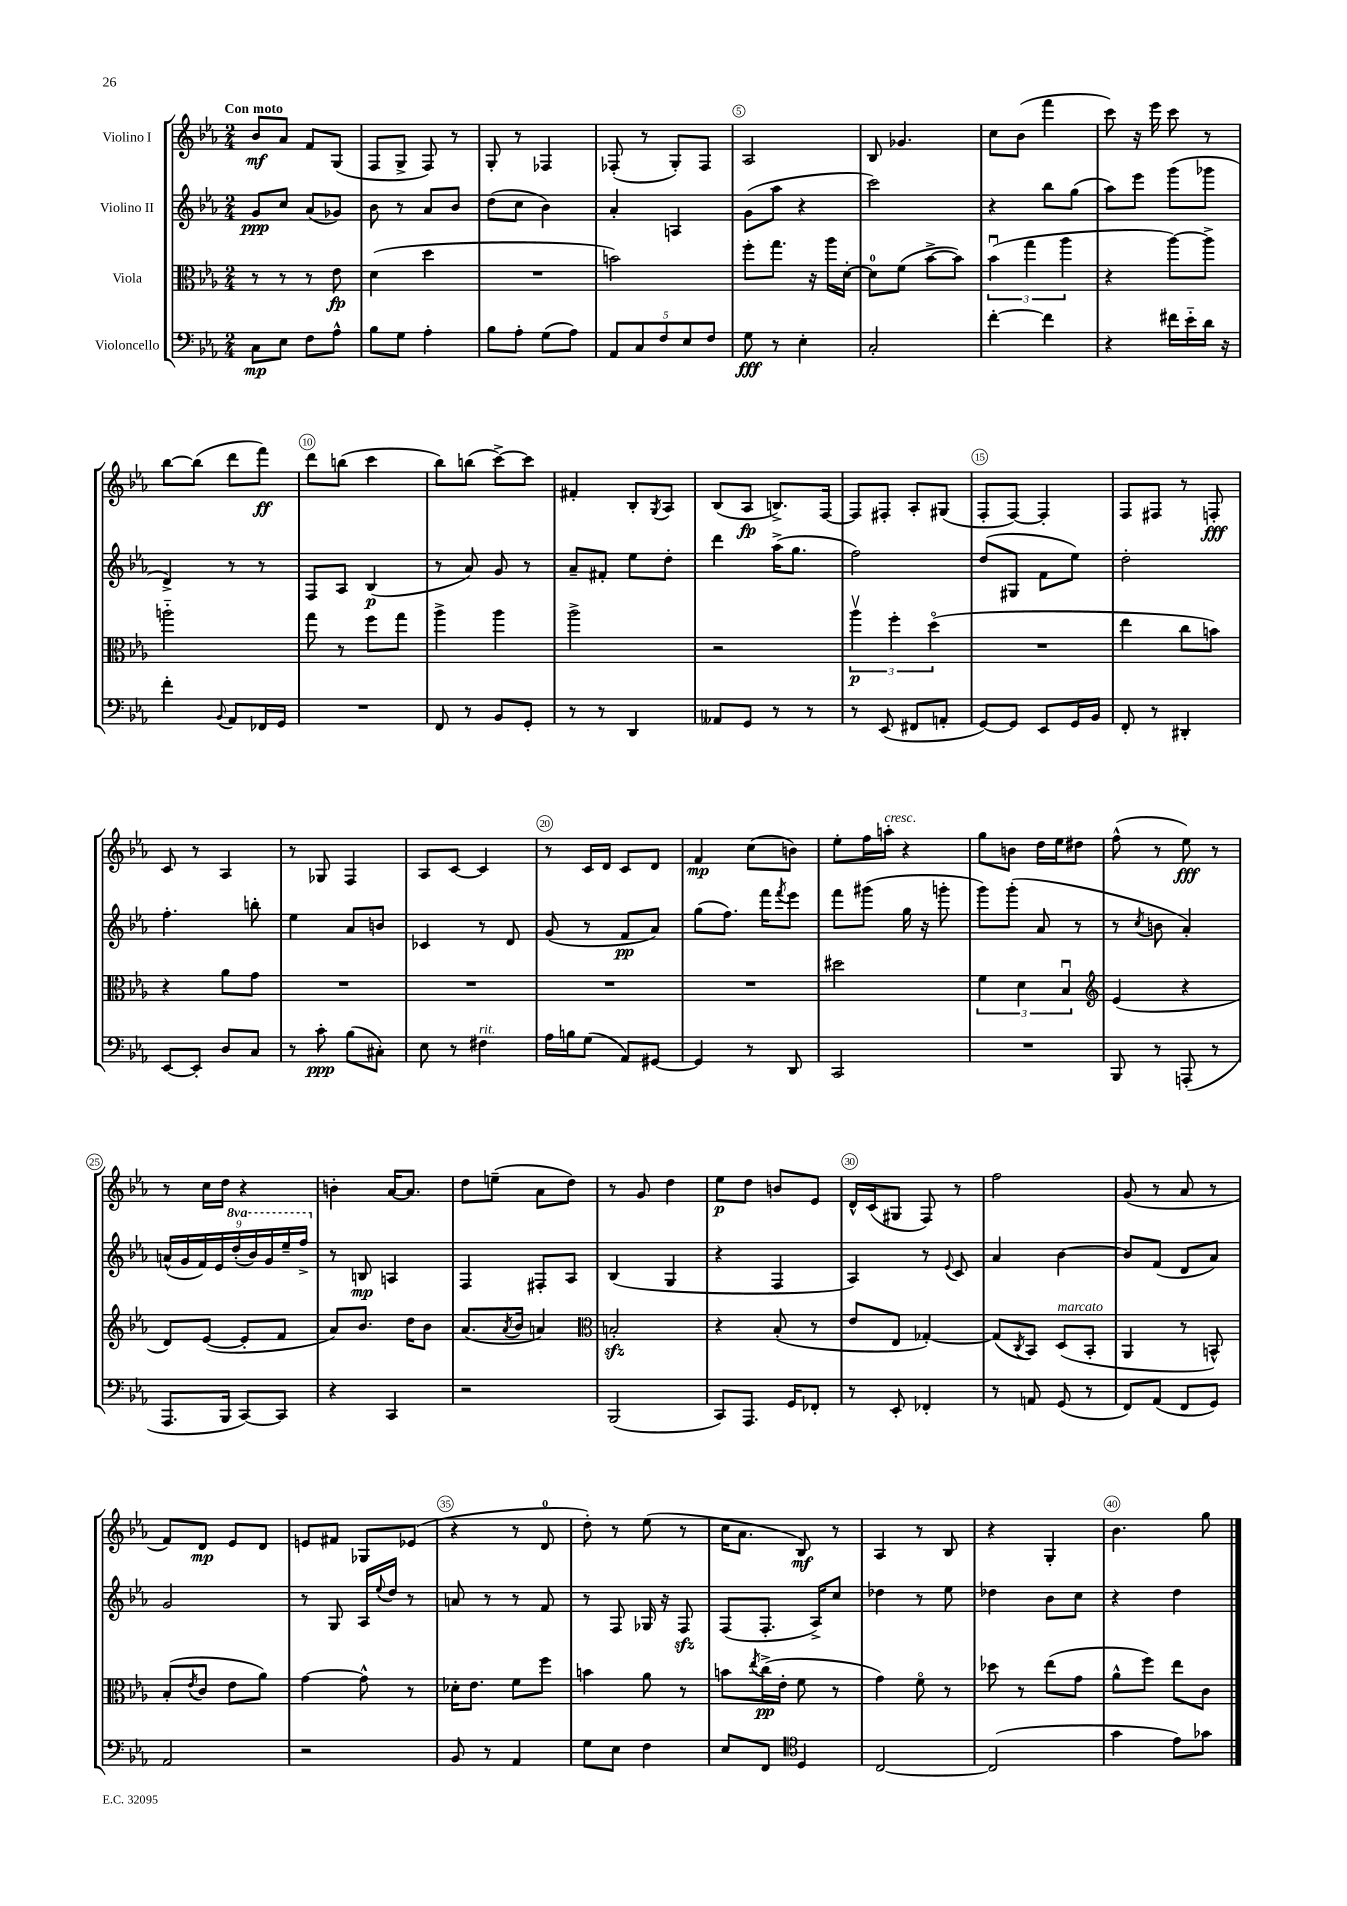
<<
\new StaffGroup <<
\new Staff = "s0" \with { instrumentName = "Violino I" } {
    \clef treble \key ees \major \numericTimeSignature \time 2/4 \tempo "Con moto"
    bes'8\mf aes'8 f'8 g8( |
    f8 g8-> f8) r8 |
    g8-. r8 fes4 |
    fes8-.( r8 g8-.) fes8 |
    aes2 |
    bes8 ges'4. |
    c''8 bes'8( f'''4 |
    c'''8) r16 ees'''16 c'''8 r8 |
    bes''8~ bes''8( d'''8 f'''8\ff) |
    d'''8 b''8( c'''4 |
    bes''8) b''8( c'''8~->) c'''8 |
    fis'4-. bes8-. \acciaccatura { g8 } aes8 |
    bes8( aes8\fp b8.->) f16~ |
    f8 fis8-. aes8-. gis8( |
    f8-. f8~) f4-. |
    f8 fis8 r8 f8-.\fff |
    c'8 r8 aes4 |
    r8 ges8 f4 |
    aes8 c'8~ c'4 |
    r8 c'16 d'16 c'8 d'8 |
    f'4\mp c''8( b'8) |
    ees''8-. f''16 a''16-.^\markup { \italic "cresc." } r4 |
    g''8 b'8 d''16 ees''16 dis''8 |
    f''8-^( r8 ees''8\fff) r8 |
    r8 c''16 d''16 r4 |
    b'4-. aes'16~ aes'8. |
    d''8 e''8--( aes'8 d''8) |
    r8 g'8 d''4 |
    ees''8\p d''8 b'8 ees'8 |
    d'16-^ c'16( gis8 f8) r8 |
    f''2 |
    g'8( r8 aes'8 r8 |
    f'8) d'8\mp ees'8 d'8 |
    e'8 fis'8 ges8 ees'8( |
    r4 r8 d'8-0 |
    d''8-.) r8 ees''8( r8 |
    c''16 aes'8. bes8\mf) r8 |
    aes4 r8 bes8 |
    r4 g4-. |
    bes'4. g''8 \bar "|." |
}
\new Staff = "s1" \with { instrumentName = "Violino II" } {
    \clef treble \key ees \major \numericTimeSignature \time 2/4 \set Staff.ottavationMarkups = #ottavation-simple-ordinals
    g'8\ppp c''8 aes'8( ges'8) |
    bes'8 r8 aes'8 bes'8 |
    d''8( c''8 bes'4) |
    aes'4-. a4 |
    g'8( aes''8 r4 |
    c'''2) |
    r4 bes''8 g''8( |
    aes''8) ees'''8 g'''8( ges'''8 |
    d'4->) r8 r8 |
    f8 aes8 bes4\p( |
    r8 aes'8) g'8 r8 |
    aes'8-- fis'8-. ees''8 d''8-. |
    d'''4 aes''16->( g''8. |
    f''2) |
    d''8( gis8 f'8 ees''8) |
    d''2-. |
    f''4.-. b''8-. |
    ees''4 aes'8 b'8 |
    ces'4 r8 d'8 |
    g'8( r8 f'8\pp aes'8) |
    g''8( f''8.) f'''16 \acciaccatura { f'''8 } ees'''8 |
    f'''8 gis'''8( g''16 r16 g'''8-. |
    g'''8) g'''8-.( aes'8 r8 |
    r8 \acciaccatura { c''8 } b'8 aes'4-.) |
    \tuplet 9/8 { a'16-^( g'16 f'16) ees'16 \ottava #1 d'''16-.( bes''16) g''16 ees'''16-- f'''16-> \ottava #0 } |
    r8 b8\mp a4 |
    f4 fis8-. aes8 |
    bes4( g4 |
    r4 f4 |
    aes4) r8 \appoggiatura { ees'8 } c'8 |
    aes'4 bes'4~ |
    bes'8 f'8( d'8 aes'8) |
    g'2 |
    r8 g8 aes16 \appoggiatura { ees''8 } d''16 r8 |
    a'8 r8 r8 f'8 |
    r8 f8 ges16 r16 f8\sfz |
    f8( f8.-. aes16->) c''8 |
    des''4 r8 ees''8 |
    des''4 bes'8 c''8 |
    r4 d''4 \bar "|." |
}
\new Staff = "s2" \with { instrumentName = "Viola" } {
    \clef alto \key ees \major \numericTimeSignature \time 2/4
    r8 r8 r8 ees'8\fp |
    d'4( d''4 |
    R2 |
    b'2) |
    f''8-. g''8. r16 aes''16 d'16~-. |
    d'8-0 f'8( bes'8~-> bes'8) |
    \tuplet 3/2 { bes'4\downbow( g''4 aes''4 } |
    r4 aes''8~) aes''8-> |
    a''2-_ |
    g''8 r8 f''8 g''8 |
    aes''4-> aes''4 |
    aes''2-> |
    r2 |
    \tuplet 3/2 { aes''4\upbow\p f''4-. d''4\flageolet( } |
    R2 |
    ees''4 c''8 b'8) |
    r4 aes'8 g'8 |
    R2 |
    R2 |
    R2 |
    R2 |
    dis''2 |
    \tuplet 3/2 { f'4 d'4 bes4\downbow } |
    \clef treble ees'4( r4 |
    d'8) ees'8~( ees'8-. f'8 |
    aes'8) bes'8. d''16 bes'8 |
    aes'8.( \acciaccatura { aes'8 } bes'16 a'4) |
    \clef alto b2-.\sfz |
    r4 bes8-.( r8 |
    ees'8 ees8 ges4~-.) |
    ges8( \acciaccatura { c8 } bes,8) d8^\markup { \italic "marcato" }( bes,8-. |
    aes,4 r8 b,8-^) |
    bes8-.( \acciaccatura { ees'8 } c'8 ees'8 aes'8) |
    g'4~ g'8-^ r8 |
    des'16-. ees'8. f'8 f''8 |
    b'4 aes'8 r8 |
    b'8 \acciaccatura { ees''8 } c''16->\pp( ees'16-. f'8 r8 |
    g'4) f'8\flageolet r8 |
    des''8 r8 ees''8( g'8 |
    aes'8-^ f''8) ees''8 c'8 \bar "|." |
}
\new Staff = "s3" \with { instrumentName = "Violoncello" } {
    \clef bass \key ees \major \numericTimeSignature \time 2/4
    c8\mp ees8 f8 aes8-^ |
    bes8 g8 aes4-. |
    bes8 aes8-. g8( aes8) |
    \tuplet 5/4 { aes,8 c8 f8 ees8 f8 } |
    g8\fff r8 ees4-. |
    c2-. |
    f'4~-. f'4 |
    r4 fis'16 ees'16-_ d'16 r16 |
    f'4-. \appoggiatura { bes,8 } aes,8 fes,16 g,16 |
    R2 |
    f,8 r8 bes,8 g,8-. |
    r8 r8 d,4 |
    aeses,8 g,8 r8 r8 |
    r8 ees,8( fis,8 a,8-. |
    g,8~) g,8 ees,8 g,16 bes,16 |
    f,8-. r8 dis,4-. |
    ees,8~ ees,8-. d8 c8 |
    r8 c'8-.\ppp bes8( cis8-.) |
    ees8 r8 fis4^\markup { \italic "rit." } |
    aes16 b16 g8( aes,8) gis,8~ |
    gis,4 r8 d,8 |
    c,2 |
    R2 |
    bes,,8 r8 a,,8-.( r8 |
    aes,,8. bes,,16 c,8~) c,8 |
    r4 c,4 |
    r2 |
    bes,,2( |
    c,8) aes,,8. g,16 fes,8-. |
    r8 ees,8-. fes,4-. |
    r8 a,8 g,8( r8 |
    f,8) aes,8( f,8 g,8) |
    aes,2 |
    r2 |
    bes,8 r8 aes,4 |
    g8 ees8 f4 |
    ees8 f,8 \clef tenor d4 |
    c2~ |
    c2( |
    g'4 ees'8) ges'8 \bar "|." |
}
>>
>>
\layout { \context { \Score \override BarNumber.break-visibility = ##(#f #t #t) barNumberVisibility = #(every-nth-bar-number-visible 5) \override BarNumber.stencil = #(make-stencil-circler 0.1 0.3 ly:text-interface::print) } }
